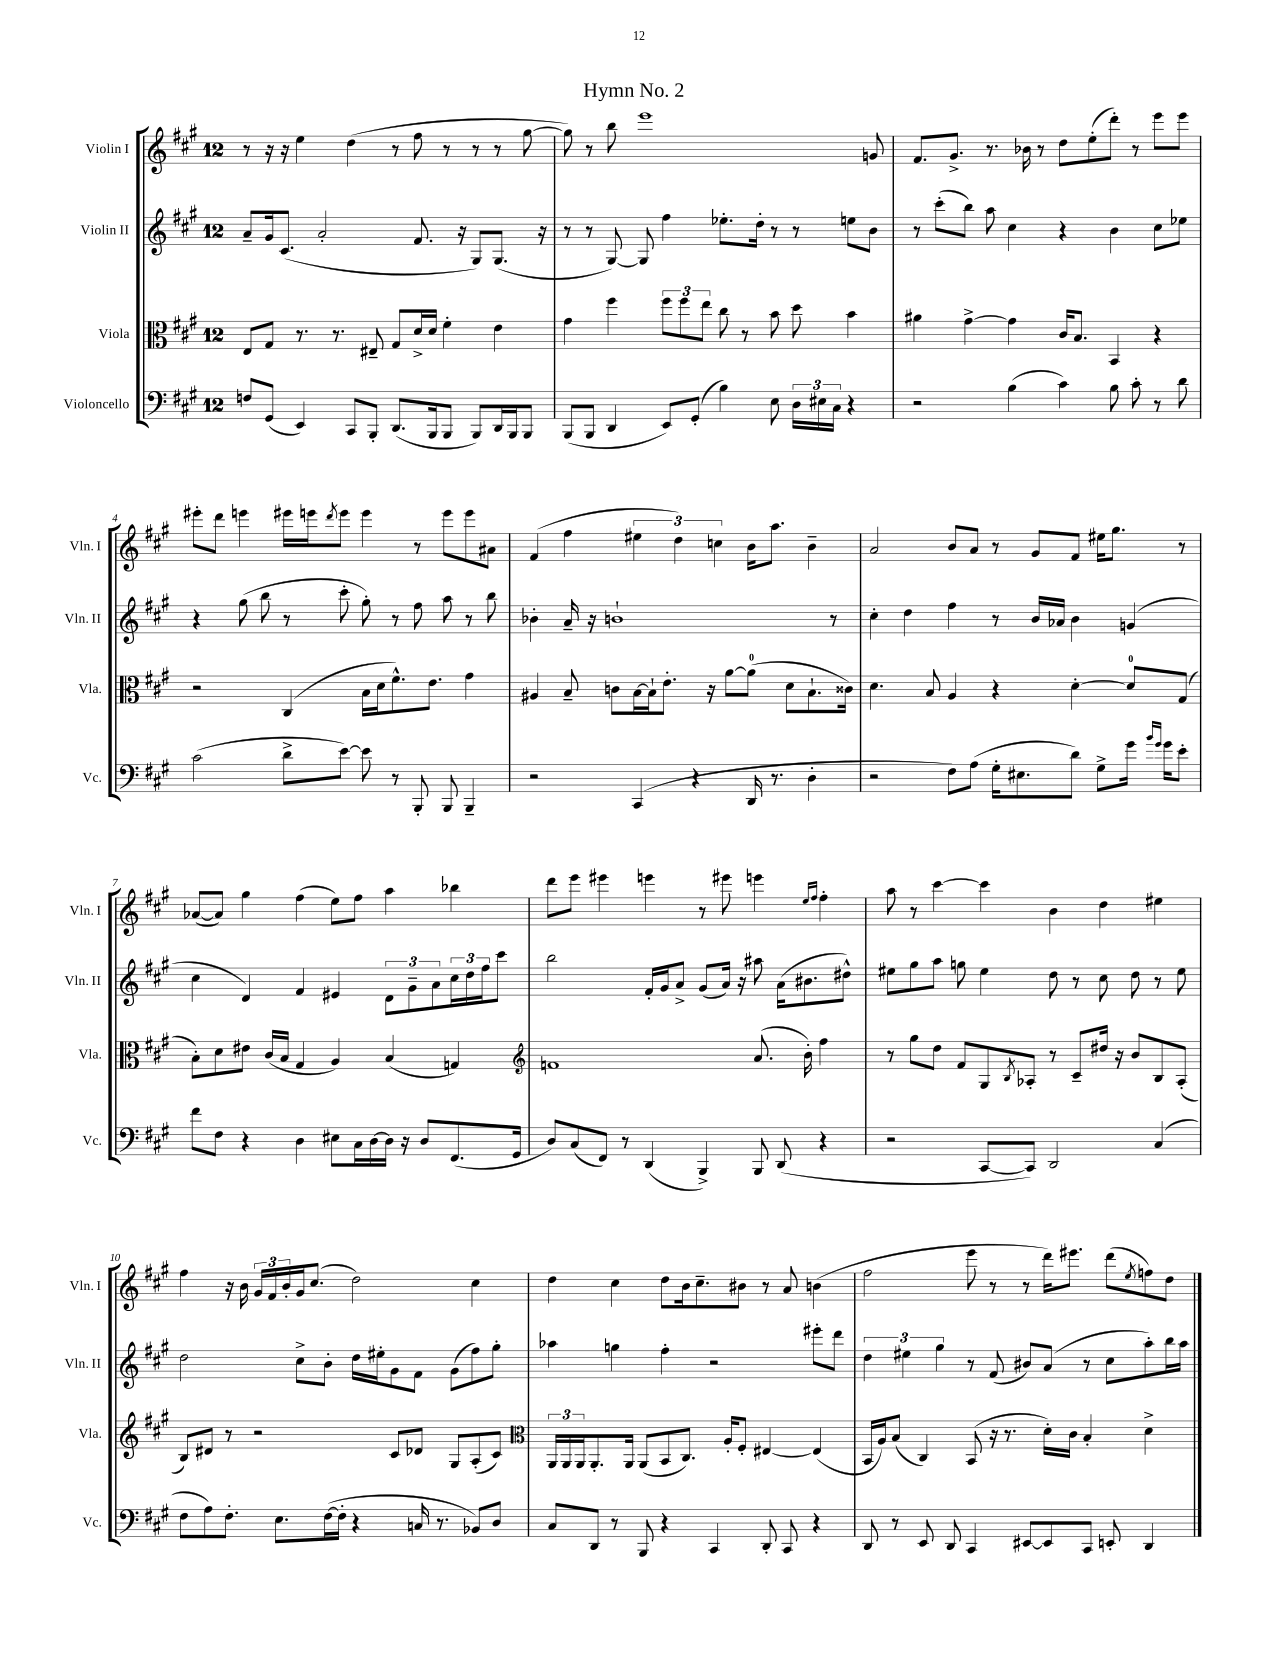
\header { title = "Hymn No. 2" }
<<
\new StaffGroup <<
\new Staff = "s0" \with { instrumentName = "Violin I" shortInstrumentName = "Vln. I" } {
    \clef treble \key a \major \once \override Staff.TimeSignature.style = #'single-digit \time 12/8
    r8 r16 r16 e''4 d''4( r8 fis''8 r8 r8 r8 gis''8~ |
    gis''8) r8 b''8 e'''1 g'8 |
    fis'8. gis'8.-> r8. bes'16 r8 d''8 e''8-.( d'''8-.) r8 e'''8 e'''8 |
    eis'''8-. d'''8 e'''4 eis'''16 e'''16 \acciaccatura { d'''8 } e'''8 e'''4 r8 e'''8 e'''8 ais'8 |
    fis'4( fis''4 \tuplet 3/2 { eis''4 d''4) c''4 } b'16 a''8. b'4-- |
    a'2 b'8 a'8 r8 gis'8 fis'8 eis''16 gis''8. r8 |
    aes'8~( aes'8) gis''4 fis''4( e''8) fis''8 a''4 bes''4 |
    d'''8 e'''8 eis'''4 e'''4 r8 eis'''8 e'''4 \grace { e''16 fis''16 } fis''4-. |
    a''8 r8 cis'''4~ cis'''4 b'4 d''4 eis''4 |
    fis''4 r16 b'16 \tuplet 3/2 { gis'16 fis'16 b'16-. } gis'16 cis''8.( d''2) cis''4 |
    d''4 cis''4 d''8 b'16 cis''8.-- bis'8 r8 a'8 b'4( |
    fis''2 e'''8 r8 r8 d'''16) eis'''8. d'''8( \acciaccatura { e''8 } f''8) d''8 \bar "|." |
}
\new Staff = "s1" \with { instrumentName = "Violin II" shortInstrumentName = "Vln. II" } {
    \clef treble \key a \major \once \override Staff.TimeSignature.style = #'single-digit \time 12/8
    a'8-- gis'16 cis'8.( a'2-. fis'8. r16 gis8) gis8.( r16 |
    r8 r8 gis8~) gis8 fis''4 ees''8.-. d''16-. r8 r8 e''8 b'8 |
    r8 cis'''8-.( b''8) a''8 cis''4 r4 b'4 cis''8 ees''8 |
    r4 gis''8( b''8 r8 cis'''8-. gis''8-.) r8 fis''8 a''8 r8 b''8 |
    bes'4-. a'16-- r16 b'1-! r8 |
    cis''4-. d''4 fis''4 r8 b'16 aes'16 b'4 g'4( |
    cis''4 d'4) fis'4 eis'4 \tuplet 3/2 { d'8 gis'8-- a'8 } \tuplet 3/2 { cis''16 d''16 fis''16 } cis'''8 |
    b''2 fis'16-. gis'16 a'8-> gis'8( a'16) r16 ais''8 a'16( bis'8. dis''8-^) |
    eis''8 gis''8 a''8 g''8 eis''4 d''8 r8 cis''8 d''8 r8 eis''8 |
    d''2 cis''8-> b'8-. d''16 eis''16-. gis'8 fis'8 gis'8( fis''8) gis''8-. |
    aes''4 g''4 fis''4-. r2 eis'''8-. d'''8 |
    \tuplet 3/2 { d''4 eis''4 gis''4 } r8 fis'8( bis'8) a'8( r8 cis''8 a''8-.) b''16 a''16 \bar "|." |
}
\new Staff = "s2" \with { instrumentName = "Viola" shortInstrumentName = "Vla." } {
    \clef alto \key a \major \once \override Staff.TimeSignature.style = #'single-digit \time 12/8
    e8 gis8 r8. r8. eis8-- gis8 d'16-> d'16 fis'4-. e'4 |
    gis'4 fis''4 \tuplet 3/2 { fis''8 fis''8 e''8 } cis''8 r8 b'8 d''8 b'4 |
    ais'4 gis'4~-> gis'4 cis'16 b8. b,4 r4 |
    r2 cis4( b16 d'16 fis'8.-^) e'8. gis'4 |
    ais4 b8-- c'8 b16~ b16-! e'8.-. r16 a'8~ a'8-0( d'8 b8.-! cisis'16) |
    d'4. b8 a4 r4 d'4~-. d'8-0 gis8( |
    b8-.) d'8 eis'8 cis'16( b16 gis4 a4) b4( g4) |
    \clef treble f'1 a'8.( b'16-.) fis''4 |
    r8 gis''8 d''8 fis'8 gis8 \acciaccatura { b8 } aes8-. r8 cis'8-- dis''16 r16 b'8 b8 aes8-.( |
    b8) dis'8 r8 r2 cis'8 des'8 gis8 a8-.( cis'8) |
    \clef alto \tuplet 3/2 { a,16 a,16 a,16 } a,8.-. a,16 a,8( b,8 cis8.) a16-. fis8-. eis4~ eis4( |
    b,16 a16) b8( cis4) b,8( r16 r8. d'16-.) cis'16 b4-. d'4-> \bar "|." |
}
\new Staff = "s3" \with { instrumentName = "Violoncello" shortInstrumentName = "Vc." } {
    \clef bass \key a \major \once \override Staff.TimeSignature.style = #'single-digit \time 12/8
    f8 gis,8( e,4) cis,8 b,,8-. d,8.( b,,16 b,,8 b,,8) d,16 b,,16 b,,8 |
    b,,8( b,,8 d,4 e,8) gis,8-.( b4) e8 \tuplet 3/2 { d16 eis16 cis16 } r4 |
    r2 b4( cis'4) b8 cis'8-. r8 d'8 |
    cis'2( d'8-> e'8~) e'8 r8 b,,8-. b,,8 b,,4-- |
    r2 cis,4( r4 d,16 r8. d4-. |
    r2 fis8) a8( gis16-. eis8. d'8) gis8-> gis'16 \grace { b'16 gis'16 } gis'16 e'8-. |
    fis'8 fis8 r4 d4 eis8 cis16 d16~ d16 r16 d8 fis,8.( gis,16 |
    d8) cis8( fis,8) r8 d,4( b,,4->) b,,8 d,8( r4 |
    r2 cis,8~ cis,8) d,2 cis4( |
    fis8 a8) fis8.-. e8. fis16~( fis16-. r4 c16 r8. bes,8) d8 |
    cis8 d,8 r8 b,,8 r4 cis,4 d,8-. cis,8 r4 |
    d,8 r8 e,8 d,8 cis,4 eis,8~ eis,8 cis,8 e,8-. d,4 \bar "|." |
}
>>
>>
